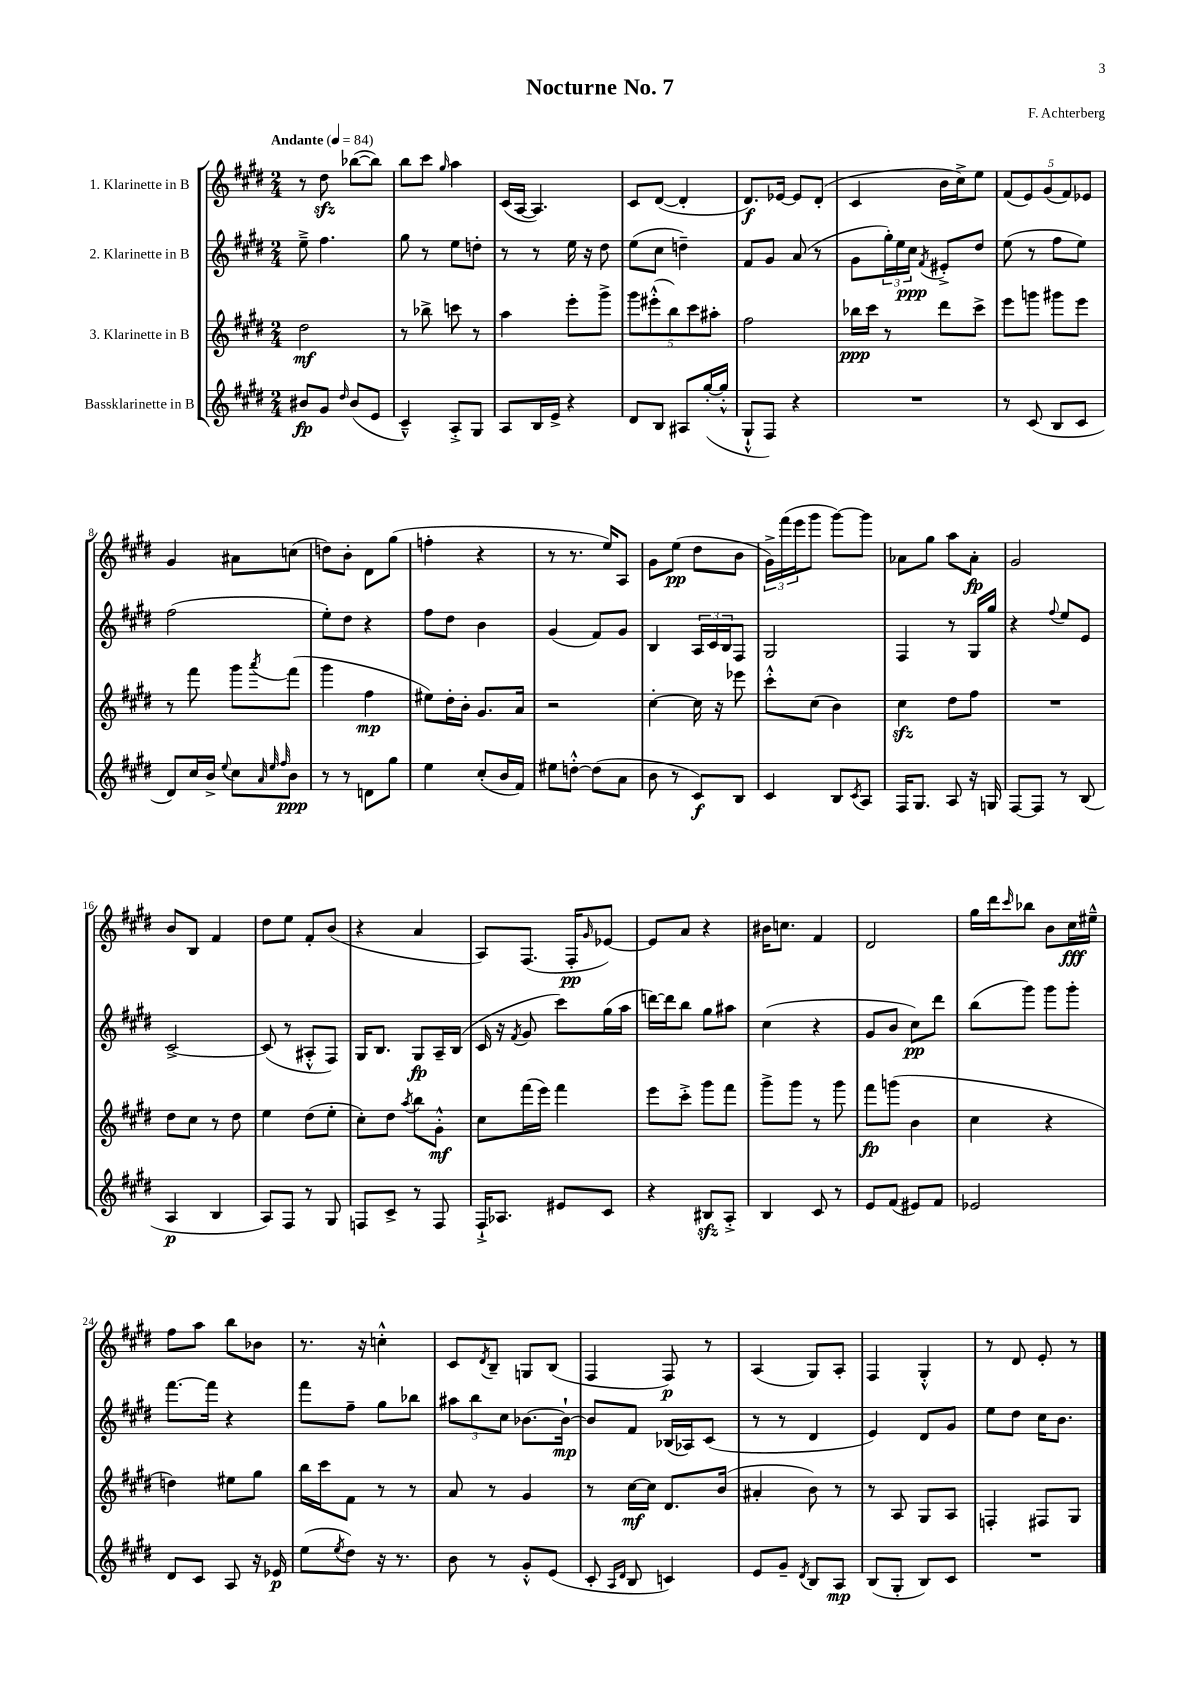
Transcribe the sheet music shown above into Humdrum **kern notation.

**kern	**kern	**kern	**kern
*staff4	*staff3	*staff2	*staff1
*clefG2	*clefG2	*clefG2	*clefG2
*k[f#c#g#d#]	*k[f#c#g#d#]	*k[f#c#g#d#]	*k[f#c#g#d#]
*M2/4	*M2/4	*M2/4	*M2/4
*MM84	*MM84	*MM84	*MM84
8b#	2dd#	8ee~^	8r
8g#	.	4.ff#	8dd#
16qqdd#	.	.	.
(8b#	.	.	([8bb-
8e	.	.	8bb-])
=	=	=	=
4c#~^^)	8r	8gg#	8bb
.	8bb-^	8r	8ccc#
.	.	.	16qqgg#
8A'^	8ccc	8ee	4aa
8G#	8r	8dd'	.
=	=	=	=
8A	4aa	8r	(16c#
.	.	.	[16A
16B	.	8r	4.A])
16e^	.	.	.
4r	8eee'	16ee	.
.	.	16r	.
.	8ggg#^	8dd#	.
=	=	=	=
8d#	10ggg#	(8ee	8c#
.	(10eee#'^^	.	.
8B	.	8cc#	([8d#
.	10bb)	.	.
8A#	.	4dd~)	4d#']
.	10ccc#	.	.
([16gg#'	.	.	.
.	10aa#'	.	.
16gg#'^^]	.	.	.
=	=	=	=
8G#`^^	2ff#	8f#	8.d#)
8F#)	.	8g#	.
.	.	.	[16e-
4r	.	(8a	8e-]
.	.	8r	(8d#'
=	=	=	=
2r	16bb-	8g#	4c#
.	16ccc#	.	.
.	8r	24gg#')	.
.	.	24ee	.
.	.	24cc#	.
.	.	8qf#	.
.	8ddd#	8e#'^	16b
.	.	.	16cc#^)
.	8ccc#^	8dd#	8ee
=	=	=	=
8r	8eee	(8ee	(10f#
.	.	.	10e)
(8c#	8ggg	8r	.
.	.	.	(10g#
8B	8ggg#	8ff#	.
.	.	.	10f#)
8c#	8eee	8ee)	.
.	.	.	10e-
=	=	=	=
8d#)	8r	(2ff#	4g#
16cc#	8fff#	.	.
16b^	.	.	.
8qqee	.	.	.
8cc#	8ggg#	.	8a#
32qqa	.	.	.
32qqee	.	.	.
32qqff#	8qaaa	.	.
8b	(8fff#	.	(8cc
=	=	=	=
8r	4ggg#	8ee')	8dd)
8r	.	8dd#	8b'
8d	4ff#	4r	8d#
8gg#	.	.	(8gg#
=	=	=	=
4ee	8ee#)	8ff#	4ff'
.	16dd#'	8dd#	.
.	16b'	.	.
(8cc#'	8.g#	4b	4r
16b	.	.	.
16f#)	16a	.	.
=	=	=	=
8ee#	2r	(4g#	8r
[8dd'^^	.	.	8.r
(8dd]	.	8f#)	.
.	.	.	16ee)
8a	.	8g#	8A
=	=	=	=
8b	[4cc#'	4B	8g#
8r	.	.	(8ee
8c#)	16cc#]	24A	8dd#
.	.	24c#	.
.	16r	.	.
.	.	24B	.
8B	8eee-	8F#	8b
=	=	=	=
4c#	8ccc#'^^	2G#	24g#^)
.	.	.	(24fff#
.	.	.	24eee
.	(8cc#	.	8ggg#
8B	4b)	.	[8ggg#)
8qc#	.	.	.
8A	.	.	8ggg#]
=	=	=	=
16F#	4cc#	4F#	8a-
8.G#	.	.	.
.	.	.	8gg#
8A	8dd#	8r	8aa
16r	8ff#	16G#	8a-'
16G	.	16gg#	.
=	=	=	=
[8F#	2r	4r	2g#
8F#]	.	.	.
.	.	8qqff#	.
8r	.	8ee	.
(8B	.	8e	.
=	=	=	=
4A	8dd#	[2c#^	8b
.	8cc#	.	8B
4B	8r	.	4f#
.	8dd#	.	.
=	=	=	=
8A)	4ee	(8c#]	8dd#
8F#	.	8r	8ee
8r	(8dd#	8A#'^^	8f#'
8G#	8ee'	8F#)	(8b
=	=	=	=
8F	8cc#')	16G#	4r
.	.	8.B	.
8c#^	8dd#	.	.
.	8qaa	.	.
8r	8bb	8G#	4a
8F	8g#'^^	16A~	.
.	.	(16B	.
=	=	=	=
16F#`^	8cc#	16c#	8A)
8.A-	.	16r	.
.	.	8qf#	.
.	(16fff#	8g#	(8.F#
.	16eee)	.	.
8e#	4fff#	8ccc#)	.
.	.	.	16F#'
.	.	.	16qqg#
8c#	.	(16gg#	[8e-)
.	.	16aa	.
=	=	=	=
4r	8eee	[16ddd)	8e-]
.	.	16ddd]	.
.	8ccc#'^	8bb	8a
8B#	8ggg#	8gg#	4r
8A'^	8fff#	8aa#	.
=	=	=	=
4B	8ggg#^	(4cc#	16b#
.	.	.	8.cc
.	8ggg#	.	.
8c#	8r	4r	4f#
8r	8ggg#	.	.
=	=	=	=
8e	8fff#	8g#	2d#
(8f#	(8ggg	8b	.
8e#)	4b	8cc#)	.
8f#	.	8ddd#	.
=	=	=	=
2e-	4cc#	(8bb	16gg#
.	.	.	16ddd#
.	.	.	16qqccc#
.	.	8ggg#)	8bb-
.	4r	8ggg#	8b
.	.	8ggg#'	16cc#
.	.	.	16ee#~^^
=	=	=	=
8d#	4dd)	[8.fff#	8ff#
8c#	.	.	8aa
.	.	16fff#]	.
8A	8ee#	4r	8bb
16r	8gg#	.	8b-
16e-	.	.	.
=	=	=	=
(8ee	16bb	8fff#	8.r
.	16ccc#	.	.
8qee	.	.	.
8dd#)	8f#	8ff#~	.
.	.	.	16r
16r	8r	8gg#	4cc'^^
8.r	.	.	.
.	8r	8bb-	.
=	=	=	=
8b	8a	12aa#	8c#
.	.	12bb	.
.	.	.	8qd#
8r	8r	.	8B~
.	.	12cc#	.
8g#'^^	4g#	[8.b-	8G
(8e	.	.	(8B
.	.	16b-`_	.
=	=	=	=
8c#'	8r	8b-]	4F#
16qqA	.	.	.
16qqd#	.	.	.
8B	[16cc#	8f#	.
.	16cc#]	.	.
4c)	8.d#	(16B-	8F#)
.	.	16A-)	.
.	.	(8c#	8r
.	(16b	.	.
=	=	=	=
8e	4a#'	8r	(4A
8g#~	.	8r	.
8qd#	.	.	.
8B	8b)	4d#	8G#)
8A	8r	.	8A'
=	=	=	=
(8B	8r	4e)	4F#
8G#'	8A	.	.
8B)	8G#	8d#	4G#'^^
8c#	8A	8g#	.
=	=	=	=
2r	4F'	8ee	8r
.	.	8dd#	8d#
.	8F#	16cc#	8e'
.	.	8.b	.
.	8G#	.	8r
==	==	==	==
*-	*-	*-	*-
